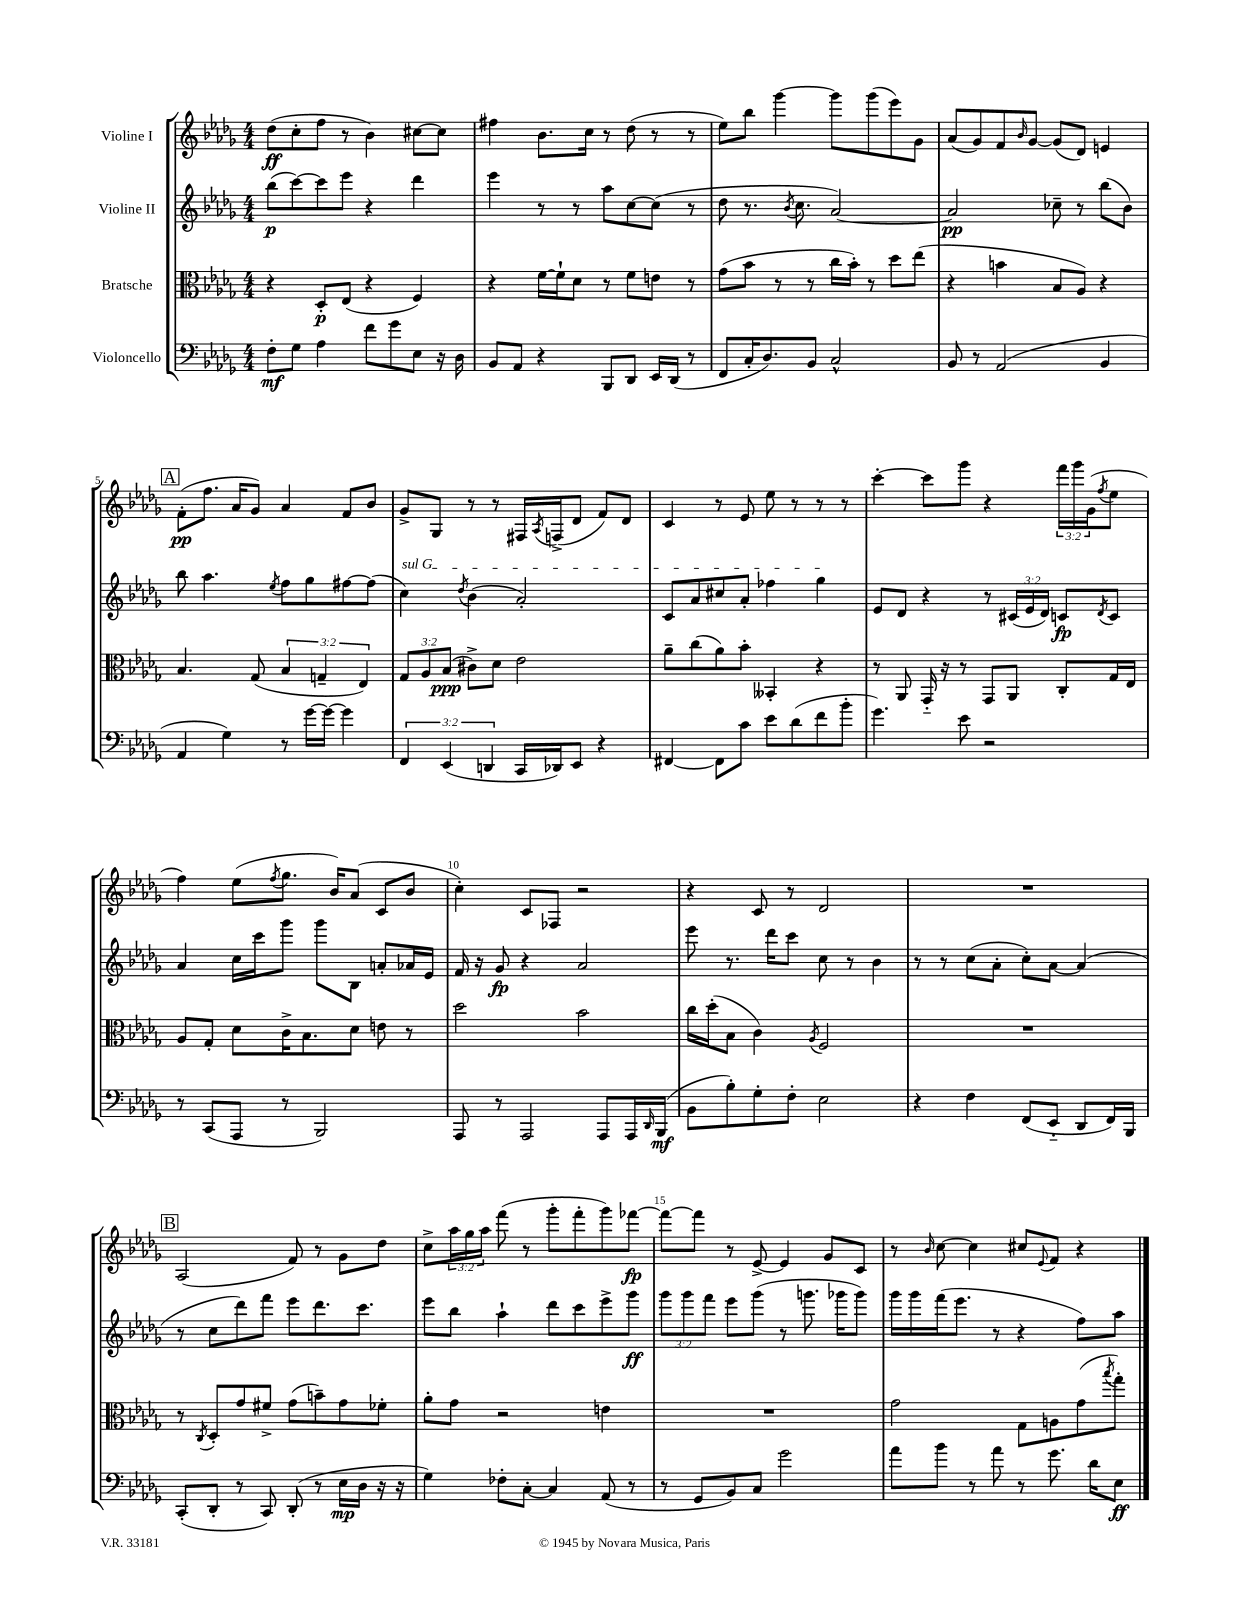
<<
\new StaffGroup <<
\new Staff = "s0" \with { instrumentName = "Violine I" } {
    \clef treble \key des \major \numericTimeSignature \time 4/4 \override Staff.TupletNumber.text = #tuplet-number::calc-fraction-text
    des''8\ff( c''8-. f''8 r8 bes'4) cis''8~ cis''8 |
    fis''4 bes'8. c''16 r8 des''8( r8 r8 |
    ees''8) bes''8 ges'''4~ ges'''8 ges'''8( ees'''8) ges'8 |
    aes'8( ges'8) f'8 \grace { bes'16 } ges'8~ ges'8( des'8) e'4 |
    \mark \markup { \box "A" } f'8-.\pp( f''8. aes'16 ges'8) aes'4 f'8 bes'8 |
    ges'8-> ges8 r8 r8 fis16 \acciaccatura { aes8 } f16->( des'8 f'8) des'8 |
    c'4 r8 ees'8 ees''8 r8 r8 r8 |
    c'''4~-. c'''8 ges'''8 r4 \tuplet 3/2 { f'''16 ges'''16 ges'16( } \acciaccatura { f''8 } ees''8 |
    f''4) ees''8( \acciaccatura { f''8 } ges''8. bes'16) aes'8( c'8 bes'8 |
    c''4-.) c'8 fes8 r2 |
    r4 c'8 r8 des'2 |
    R1 |
    \mark \markup { \box "B" } aes2( f'8) r8 ges'8 des''8 |
    c''8-> \tuplet 3/2 { aes''16 ges''16 aes''16 } f'''8( r8 ges'''8-. f'''8-. ges'''8) fes'''8~\fp |
    fes'''8~ fes'''8 r8 ees'8~-> ees'4 ges'8 c'8 |
    r8 \grace { bes'16 } c''8~ c''4 cis''8 \appoggiatura { ees'8 } f'8 r4 \bar "|." |
}
\new Staff = "s1" \with { instrumentName = "Violine II" } {
    \clef treble \key des \major \numericTimeSignature \time 4/4 \override Staff.TupletNumber.text = #tuplet-number::calc-fraction-text
    bes''8\p( c'''8~) c'''8 ees'''8 r4 des'''4 |
    ees'''4 r8 r8 aes''8 c''8~ c''8( r8 |
    des''8 r8. \acciaccatura { bes'8 } c''8. aes'2~) |
    aes'2\pp ces''8-- r8 bes''8( bes'8) |
    \mark \markup { \box "A" } bes''8 aes''4. \acciaccatura { ees''8 } f''8 ges''8 fis''8~ fis''8( |
    \once \override TextSpanner.bound-details.left.text = \markup { \italic "sul G" } c''4\startTextSpan) \acciaccatura { des''8 } bes'4( aes'2-.) |
    c'8 aes'8 cis''8 aes'8-. fes''4 ges''4\stopTextSpan |
    ees'8 des'8 r4 r8 \tuplet 3/2 { cis'16( ees'16 des'16) } c'8\fp \acciaccatura { des'8 } c'8 |
    aes'4 c''16 c'''16 ges'''8 ges'''8 bes8 a'8-. aes'16 ees'16 |
    f'16 r16 ges'8\fp r4 aes'2 |
    ees'''8 r8. des'''16 c'''8 c''8 r8 bes'4 |
    r8 r8 c''8( aes'8-. c''8-.) aes'8~ aes'4( |
    \mark \markup { \box "B" } r8 c''8 des'''8) f'''8 ees'''8 des'''8. c'''8. |
    ees'''8 bes''8 aes''4-! des'''8 c'''8 ees'''8-> ges'''8\ff |
    \tuplet 3/2 { ges'''8 ges'''8 f'''8 } ees'''8 ges'''8( r8 g'''8. ges'''16 ges'''8) |
    ges'''16 ges'''16 f'''16( ees'''8. r8 r4 f''8) aes''8 \bar "|." |
}
\new Staff = "s2" \with { instrumentName = "Bratsche" } {
    \clef alto \key des \major \numericTimeSignature \time 4/4 \override Staff.TupletNumber.text = #tuplet-number::calc-fraction-text
    r4 des8-.\p ees8( r4 f4) |
    r4 f'16~ f'16-! des'8 r8 f'8 e'8 r8 |
    ges'8( bes'8 r8 r8 c''16 bes'16-.) r8 des''8 ees''8( |
    r4 b'4 bes8 aes8) r4 |
    \mark \markup { \box "A" } bes4. ges8( \tuplet 3/2 { bes4 g4-- ees4) } |
    \tuplet 3/2 { ges8 aes8 bes8\ppp( } cis'8->) des'8 ees'2 |
    aes'8-- c''8( aes'8) bes'8-. beses,4-. r4 |
    r8 aes,8 ges,16-_ r16 r8 ges,8 aes,8 c8-. ges16 ees16 |
    aes8 ges8-. des'8 c'16-> bes8. des'8 e'8 r8 |
    des''2 bes'2 |
    c''16 des''16-.( bes8 c'4) \acciaccatura { aes8 } f2 |
    R1 |
    \mark \markup { \box "B" } r8 \acciaccatura { c8 } des8-. ges'8 fis'8-> ges'8( b'8--) ges'8 fes'8-. |
    aes'8-. ges'8 r2 e'4 |
    R1 |
    ges'2 ges8 a8 ges'8( \acciaccatura { bes''8 } ges''8-.) \bar "|." |
}
\new Staff = "s3" \with { instrumentName = "Violoncello" } {
    \clef bass \key des \major \numericTimeSignature \time 4/4 \override Staff.TupletNumber.text = #tuplet-number::calc-fraction-text
    f8-.\mf ges8 aes4 f'8 ges'8 ees8 r16 des16 |
    bes,8 aes,8 r4 bes,,8 des,8 ees,16 des,16( r8 |
    f,8 c16-. des8.) bes,8 c2-^ |
    bes,8 r8 aes,2( bes,4 |
    \mark \markup { \box "A" } aes,4 ges4) r8 ges'16~ ges'16~ ges'4 |
    \tuplet 3/2 { f,4 ees,4( d,4 } c,16 des,16) ees,8 r4 |
    fis,4~ fis,8 c'8 ees'8 des'8( f'8 bes'8-. |
    ges'4.) ees'8 r2 |
    r8 c,8( aes,,8 r8 bes,,2) |
    aes,,8 r8 aes,,2 aes,,8 aes,,16 \grace { des,16 } bes,,16\mf( |
    bes,8 bes8-.) ges8-. f8-. ees2 |
    r4 f4 f,8( ees,8-_ des,8 f,16) bes,,16 |
    \mark \markup { \box "B" } c,8-.( des,8-. r8 c,8) des,8-.( r8 ees16\mp des16 r16 r16 |
    ges4) fes8-. c8~-. c4 aes,8( r8 |
    r8 ges,8 bes,8) c8 ges'2 |
    aes'8 bes'8 r8 aes'8 r8 ges'8. des'16 ees8\ff \bar "|." |
}
>>
>>
\layout { \context { \Score \override BarNumber.break-visibility = ##(#f #t #t) barNumberVisibility = #(every-nth-bar-number-visible 5) } }
